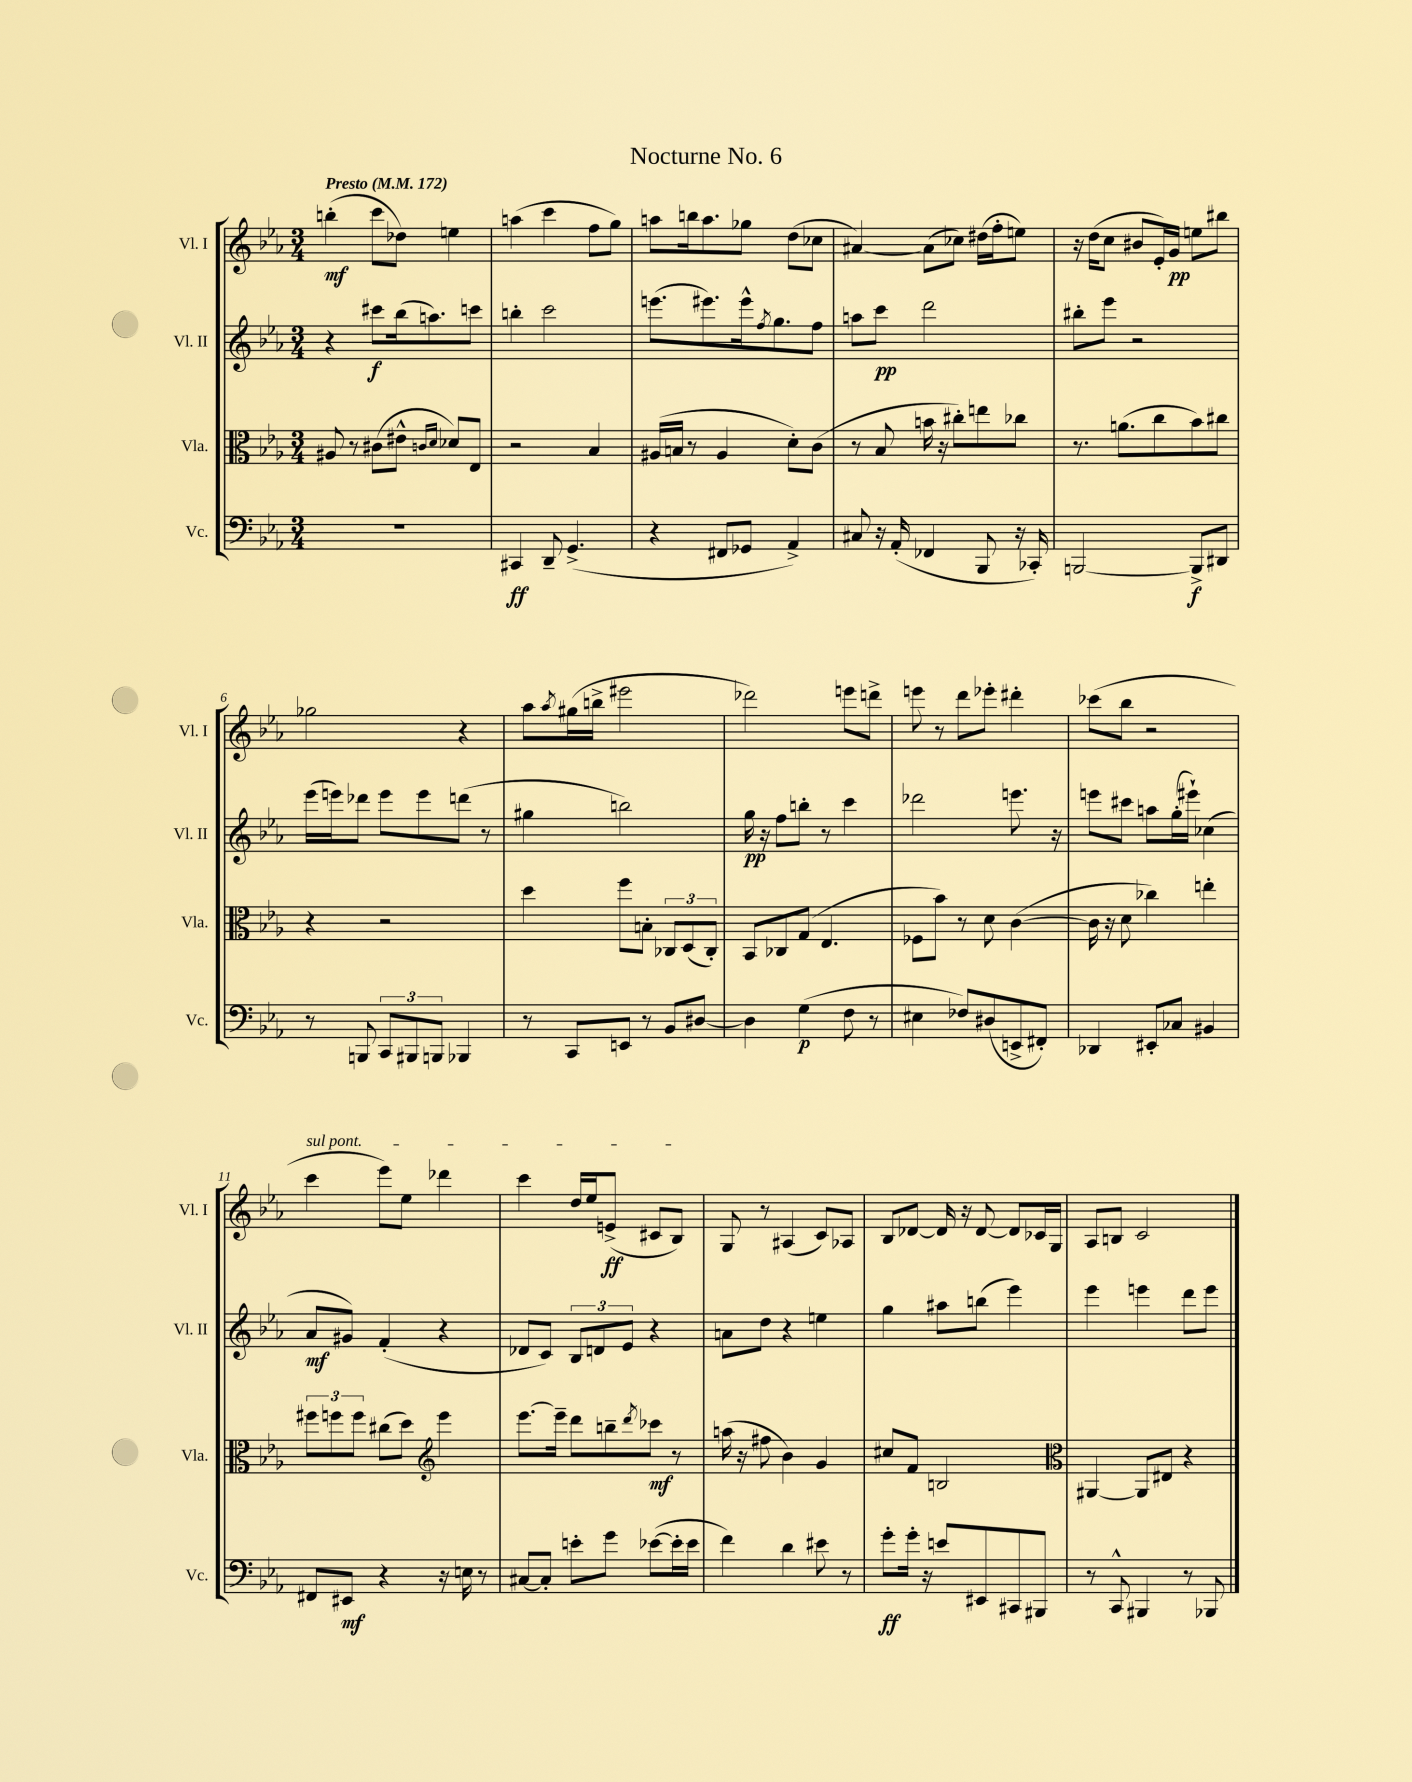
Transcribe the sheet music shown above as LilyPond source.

\header { title = "Nocturne No. 6" }
<<
\new StaffGroup <<
\new Staff = "s0" \with { instrumentName = "Vl. I" shortInstrumentName = "Vl. I" } {
    \clef treble \key ees \major \numericTimeSignature \time 3/4 \tempo "Presto" 4 = 172
    b''4-.\mf( c'''8 des''8) e''4 |
    a''4( c'''4 f''8 g''8) |
    a''8 b''16 a''8. ges''8 d''8( ces''8 |
    ais'4~) ais'8( ces''8) dis''16( f''16-. e''8) |
    r16 d''16( c''8 bis'8 ees'16-.) g'16\pp e''8 bis''8 |
    ges''2 r4 |
    aes''8 \acciaccatura { aes''8 } gis''16( b''16-> eis'''2 |
    des'''2) e'''8 d'''8-> |
    e'''8 r8 d'''8 ees'''8-. dis'''4-. |
    ces'''8( bes''8 r2 |
    \once \override TextSpanner.bound-details.left.text = \markup { \italic "sul pont." } c'''4\startTextSpan ees'''8) ees''8 des'''4 |
    c'''4 d''16 ees''16 e'8->\ff( cis'8 bes8\stopTextSpan) |
    g8 r8 ais4( c'8) aes8 |
    bes8 des'8~ des'16 r16 des'8~ des'8 ces'16 g16 |
    aes8 b8 c'2 \bar "|." |
}
\new Staff = "s1" \with { instrumentName = "Vl. II" shortInstrumentName = "Vl. II" } {
    \clef treble \key ees \major \numericTimeSignature \time 3/4
    r4 cis'''8\f bes''16( a''8.) c'''8 |
    b''4-. c'''2 |
    e'''8.( eis'''8.) eis'''16-^ \acciaccatura { f''8 } g''8. f''8 |
    a''8 c'''8\pp d'''2 |
    bis''8-. ees'''8 r2 |
    ees'''16( e'''16) des'''8 e'''8 e'''8 d'''8( r8 |
    gis''4 b''2) |
    g''16\pp r16 f''8 b''8-. r8 c'''4 |
    des'''2 e'''8. r16 |
    e'''8 cis'''8 a''8 g''16-.( eis'''16-!) ces''4( |
    aes'8\mf gis'8) f'4-.( r4 |
    des'8 c'8) \tuplet 3/2 { bes8 d'8 ees'8 } r4 |
    a'8 d''8 r4 e''4 |
    g''4 ais''8 b''8( ees'''4) |
    ees'''4 e'''4 d'''8 e'''8 \bar "|." |
}
\new Staff = "s2" \with { instrumentName = "Vla." shortInstrumentName = "Vla." } {
    \clef alto \key ees \major \numericTimeSignature \time 3/4
    ais8 r8 cis'8( eis'8-^ \grace { c'16 d'16 } des'8) ees8 |
    r2 bes4 |
    ais16( b16 r8 ais4 d'8-.) c'8( |
    r8 bes8 b'16 r16 cis''8-.) e''8 ces''8 |
    r8. a'8.( c''8 bes'8) cis''8 |
    r4 r2 |
    d''4 f''8 b8-. \tuplet 3/2 { ces8 d8( ces8-.) } |
    bes,8 ces8 g8( ees4. |
    fes8 bes'8) r8 d'8 c'4~( |
    c'16 r16 d'8 ces''4) e''4-. |
    \tuplet 3/2 { fis''8 f''8 f''8 } cis''8( d''8) \clef treble ees'''4 |
    ees'''8.~ ees'''16-- d'''8 b''8-- \acciaccatura { d'''8 } ces'''8\mf r8 |
    a''16( r16 fis''8 bes'4) g'4 |
    cis''8 f'8 b2 |
    \clef alto ais,4~ ais,8 eis8 r4 \bar "|." |
}
\new Staff = "s3" \with { instrumentName = "Vc." shortInstrumentName = "Vc." } {
    \clef bass \key ees \major \numericTimeSignature \time 3/4
    R2. |
    cis,4\ff d,8-- g,4.->( |
    r4 fis,8 ges,8 aes,4->) |
    cis8 r16 aes,16-.( fes,4 bes,,8 r16 ces,16-.) |
    b,,2~ b,,8->\f dis,8 |
    r8 b,,8 \tuplet 3/2 { c,8 bis,,8 b,,8 } bes,,4 |
    r8 c,8 e,8 r8 bes,8 dis8~ |
    dis4 g4\p( f8 r8 |
    eis4 fes8) dis8( e,8-> fis,8-.) |
    des,4 eis,8-. ces8 bis,4 |
    fis,8 eis,8\mf r4 r16 e16 r8 |
    cis8~ cis8-. e'8-. g'8 ees'8~( ees'16-. ees'16 |
    f'4) d'4 eis'8 r8 |
    g'8-.\ff g'16-. r16 e'8 eis,8 cis,8 bis,,8 |
    r8 c,8-^ bis,,4 r8 bes,,8 \bar "|." |
}
>>
>>
